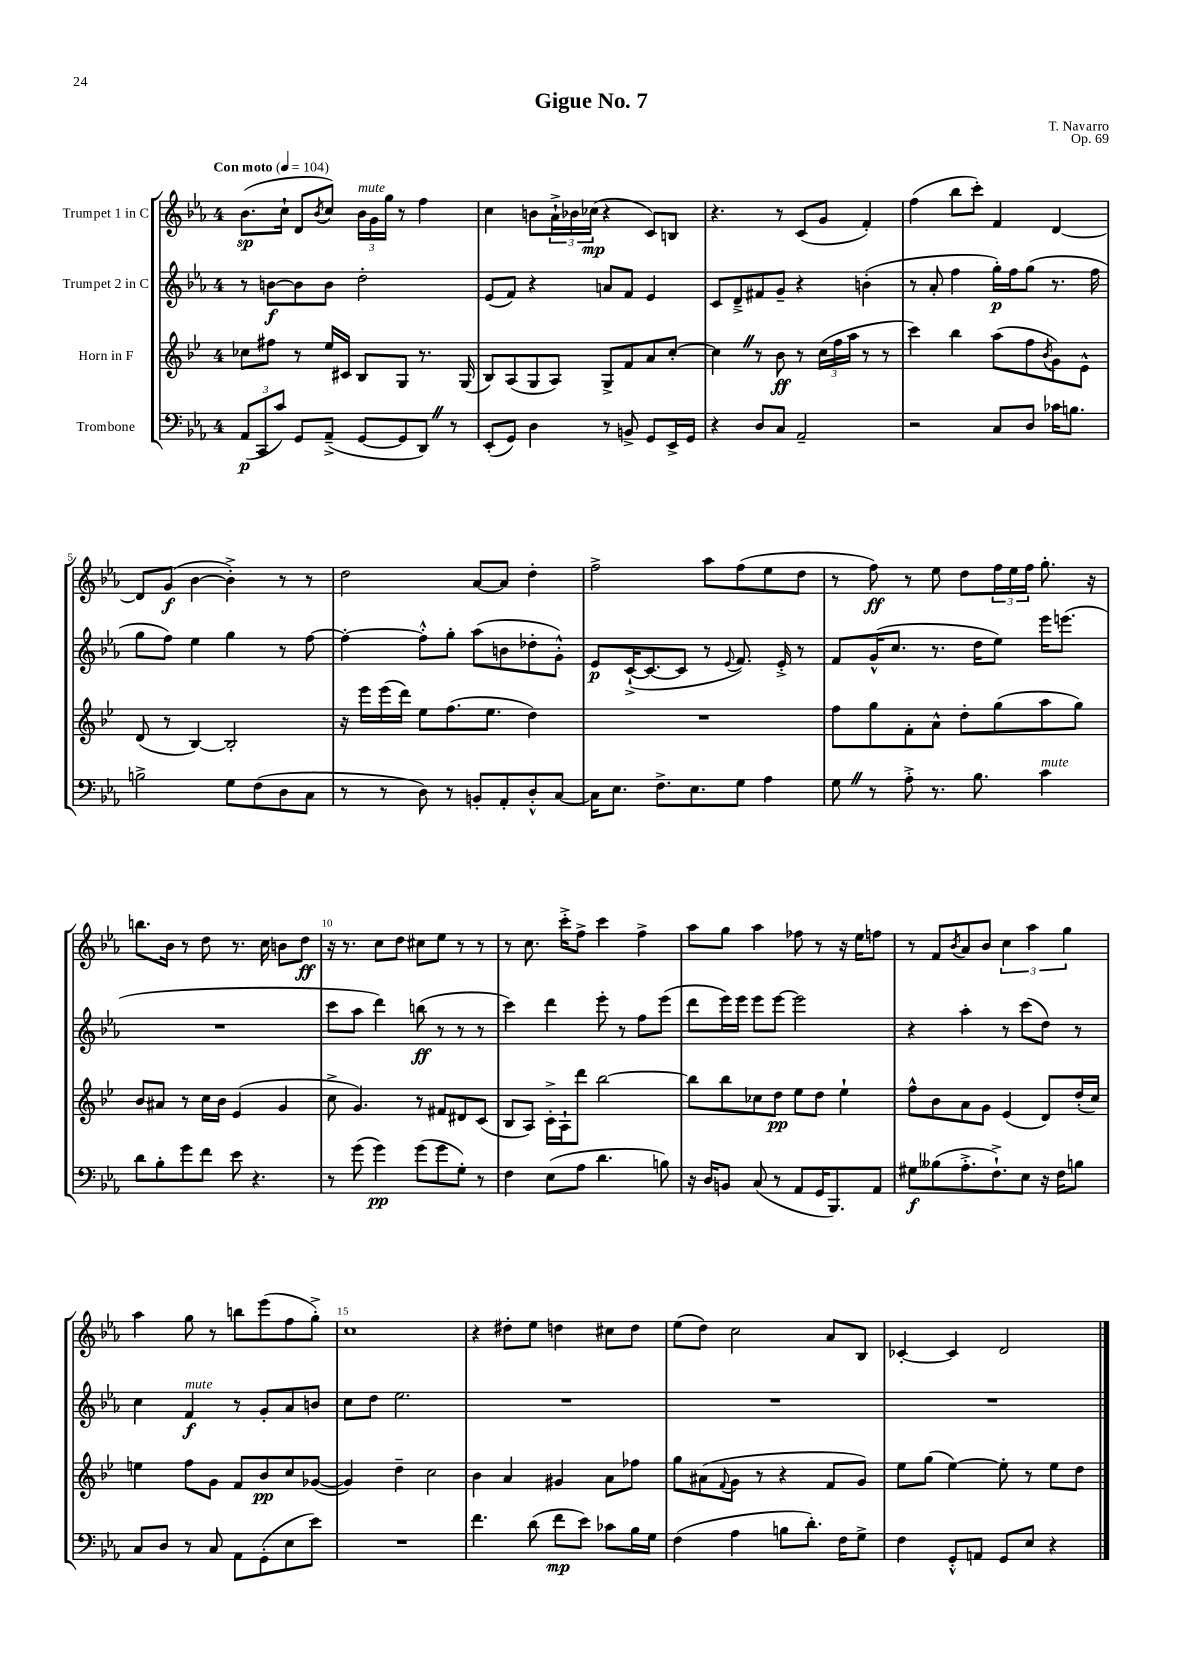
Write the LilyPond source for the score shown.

\header { title = "Gigue No. 7" composer = "T. Navarro" opus = "Op. 69" }
<<
\new StaffGroup <<
\new Staff = "s0" \with { instrumentName = "Trumpet 1 in C" } {
    \clef treble \key ees \major \once \override Staff.TimeSignature.style = #'single-digit \time 4/4 \tempo "Con moto" 4 = 104
    bes'8.\sp( c''16-! d'8 \acciaccatura { bes'8 } c''8) \tuplet 3/2 { bes'16^\markup { \italic "mute" } g'16 g''16 } r8 f''4 |
    c''4 b'8 \tuplet 3/2 { aes'16-!-> bes'16 ces''16\mp( } r4 c'8) b8 |
    r4. r8 c'8( g'8 f'4-.) |
    f''4( bes''8 c'''8-.) f'4 d'4~ |
    d'8 g'8\f( bes'4~ bes'4-.->) r8 r8 |
    d''2 aes'8~ aes'8 d''4-. |
    f''2-> aes''8 f''8( ees''8 d''8 |
    r8 f''8\ff) r8 ees''8 d''8 \tuplet 3/2 { f''16 ees''16 f''16 } g''8.-. r16 |
    b''8. bes'16 r8 d''8 r8. c''16 b'8 d''8\ff |
    r16 r8. c''8 d''8 cis''8 ees''8 r8 r8 |
    r8 c''8. c'''16-.-> f''8-> c'''4 f''4-> |
    aes''8 g''8 aes''4 fes''8 r8 r16 ees''16 f''8 |
    r8 f'8 \acciaccatura { bes'8 } aes'8 bes'8 \tuplet 3/2 { c''4 aes''4 g''4 } |
    aes''4 g''8 r8 b''8 ees'''8( f''8 g''8-.->) |
    c''1 |
    r4 dis''8-. ees''8 d''4 cis''8 d''8 |
    ees''8( d''8) c''2 aes'8 bes8 |
    ces'4~-. ces'4 d'2 \bar "|." |
}
\new Staff = "s1" \with { instrumentName = "Trumpet 2 in C" } {
    \clef treble \key ees \major \once \override Staff.TimeSignature.style = #'single-digit \time 4/4
    r8 b'8~\f b'8 b'8 d''2-. |
    ees'8( f'8) r4 a'8 f'8 ees'4 |
    c'8 d'8---> fis'8 g'8-- r4 b'4-.( |
    r8 aes'8-. f''4 g''16-.\p) f''16 g''8( r8. f''16 |
    g''8 f''8) ees''4 g''4 r8 f''8~ |
    f''4~-. f''8-.-^ g''8-. aes''8( b'8 des''8-. g'8-.-^) |
    ees'8\p c'16~-!->( c'8.~ c'8 r8 \appoggiatura { ees'8 } f'8.) ees'16-.-> r8 |
    f'8 g'16-^( c''8. r8. d''16 ees''8) ees'''16 e'''8.( |
    R1 |
    c'''8 aes''8 d'''4) b''8\ff( r8 r8 r8 |
    c'''4) d'''4 ees'''8-. r8 f''8 ees'''8( |
    d'''8 ees'''16) ees'''16 ees'''8 ees'''8~ ees'''2 |
    r4 aes''4-. r8 c'''8( d''8) r8 |
    c''4 f'4\f^\markup { \italic "mute" } r8 g'8-. aes'8 b'8 |
    c''8 d''8 ees''2. |
    R1 |
    R1 |
    R1 \bar "|." |
}
\new Staff = "s2" \with { instrumentName = "Horn in F" } {
    \clef treble \key bes \major \once \override Staff.TimeSignature.style = #'single-digit \time 4/4
    ces''8 fis''8 r8 ees''16 cis'16 bes8 g8 r8. g16( |
    bes8) a8( g8 a8) g8-> f'8 a'8 c''8~-. |
    c''4 \once \override BreathingSign.text = \markup { \musicglyph "scripts.caesura.straight" } \breathe r8 bes'8\ff r8 \tuplet 3/2 { c''16( f''16 a''16 } r8 r8 |
    c'''4) bes''4 a''8( f''8 \acciaccatura { bes'8 } g'8) ees'8-^ |
    d'8( r8 bes4~) bes2-. |
    r16 ees'''16 ees'''16( d'''16) ees''8 f''8.( ees''8. d''4) |
    R1 |
    f''8 g''8 f'8-. a'8-^ d''8-. g''8( a''8 g''8) |
    bes'8 ais'8 r8 c''16 bes'16 ees'4( g'4 |
    c''8-> g'4.) r8 fis'8 dis'8 c'8( |
    bes8 a8) c'16-.-> a16-! d'''8 bes''2~ |
    bes''8 bes''8 ces''8 d''8\pp ees''8 d''8 ees''4-! |
    f''8-^ bes'8 a'8 g'8 ees'4( d'8) d''16-.( c''16) |
    e''4 f''8 g'8 f'8 bes'8\pp c''8 ges'8~( |
    ges'4) d''4-- c''2 |
    bes'4 a'4 gis'4 a'8 fes''8 |
    g''8 ais'8( \appoggiatura { f'8 } g'8 r8 r4 f'8 g'8) |
    ees''8 g''8( ees''4~) ees''8-. r8 ees''8 d''8 \bar "|." |
}
\new Staff = "s3" \with { instrumentName = "Trombone" } {
    \clef bass \key ees \major \once \override Staff.TimeSignature.style = #'single-digit \time 4/4
    \tuplet 3/2 { aes,8\p( c,8 c'8) } g,8 aes,8--->( g,8~ g,8 d,8) \once \override BreathingSign.text = \markup { \musicglyph "scripts.caesura.straight" } \breathe r8 |
    ees,8-.( g,8) d4 r8 b,8-> g,8 ees,16-> g,16 |
    r4 d8 c8 aes,2-- |
    r2 c8 d8 ces'16 b8. |
    b2-> g8 f8( d8 c8 |
    r8 r8 d8) r8 b,8-. aes,8-. d8-.-^ c8~ |
    c16 ees8. f8.-> ees8. g8 aes4 |
    g8 \once \override BreathingSign.text = \markup { \musicglyph "scripts.caesura.straight" } \breathe r8 aes8-.-> r8. bes8. c'4^\markup { \italic "mute" } |
    d'8 bes8-. g'8 f'8 ees'8 r4. |
    r8 g'8( g'4\pp) g'8( g'8 g8-.) r8 |
    f4 ees8( aes8 d'4. b8) |
    r16 d16 b,8 c8( r8 aes,8 g,16 bes,,8.) aes,8 |
    gis8\f beses8( aes8.-.-> f8.-!->) ees8 r16 f16 b8 |
    c8 d8 r8 c8 aes,8 g,8-.( ees8 ees'8) |
    R1 |
    f'4. d'8( f'8\mp ees'8) ces'8 bes16 g16 |
    f4( aes4 b8 d'8.-.) f16 g8-> |
    f4 g,8-.-^ a,8 g,8 ees8 r4 \bar "|." |
}
>>
>>
\layout { \context { \Score \override BarNumber.break-visibility = ##(#f #t #t) barNumberVisibility = #(every-nth-bar-number-visible 5) } }
